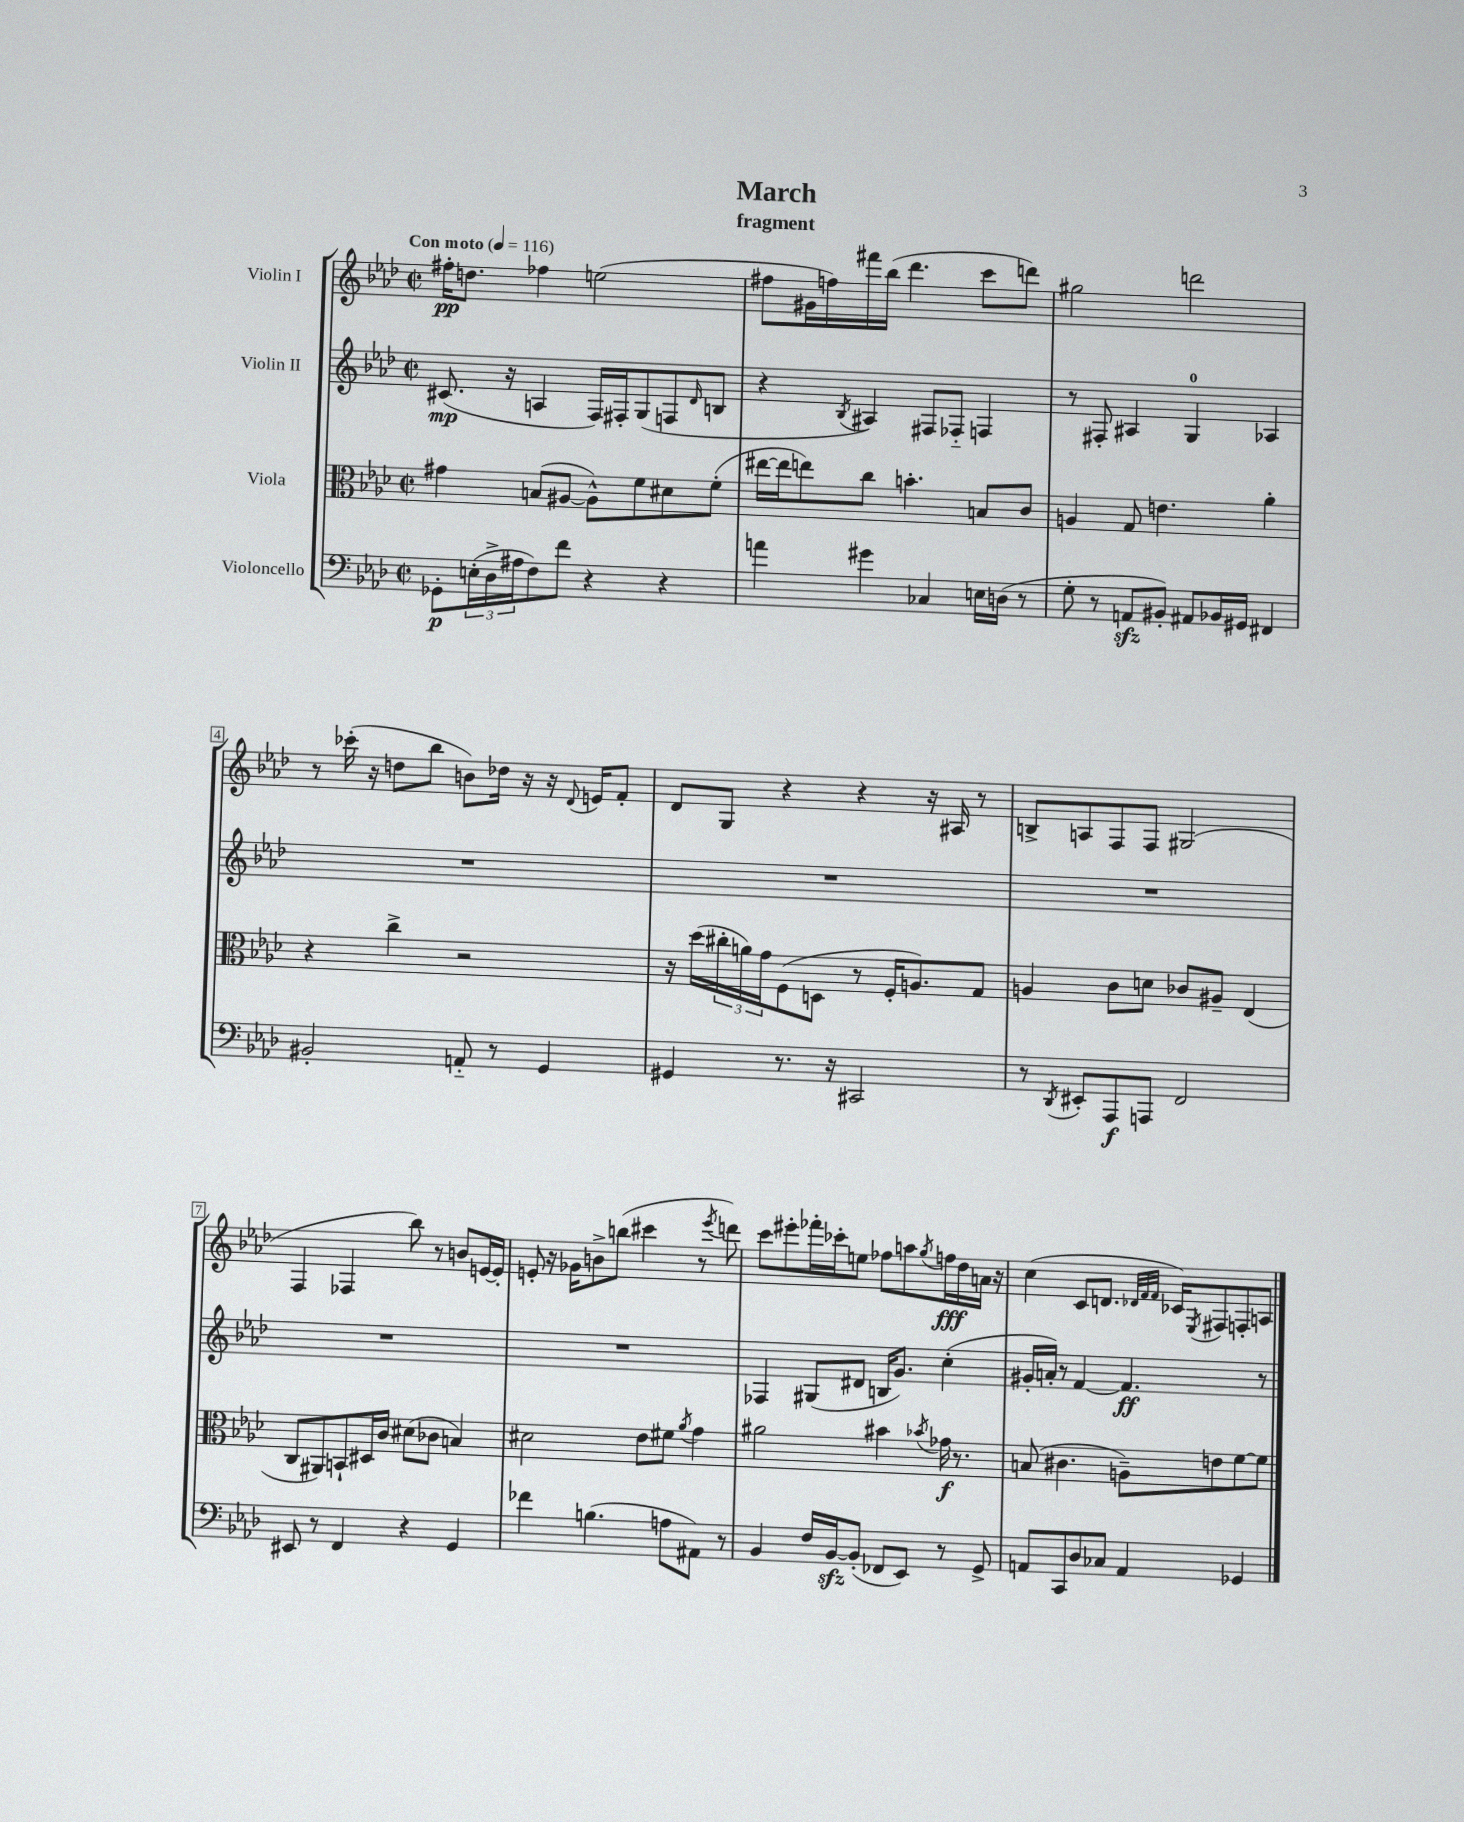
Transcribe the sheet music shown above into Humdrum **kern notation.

**kern	**dynam	**kern	**dynam	**kern	**dynam	**kern	**dynam
*part4	*part4	*part3	*part3	*part2	*part2	*part1	*part1
*staff4	*staff4	*staff3	*staff3	*staff2	*staff2	*staff1	*staff1
*I"Violoncello	*	*I"Viola	*	*I"Violin II	*	*I"Violin I	*
*clefF4	*	*clefC3	*	*clefG2	*	*clefG2	*
*k[b-e-a-d-]	*	*k[b-e-a-d-]	*	*k[b-e-a-d-]	*	*k[b-e-a-d-]	*
*M2/2	*	*M2/2	*	*M2/2	*	*M2/2	*
*met(c|)	*	*met(c|)	*	*met(c|)	*	*met(c|)	*
*MM116	*	*MM116	*	*MM116	*	*MM116	*
=1	=1	=1	=1	=1	=1	=1	=1
!	!	!	!	!	!	!LO:TX:a:B:t=Con moto	!
8GG-X'\L	p	4g#X\	.	(8.c#X/	mp	16ff#X'\KL	pp
.	.	.	.	.	.	8.ddn\J	.
(24En'\L	.	.	.	.	.	.	.
24D-^\	.	.	.	.	.	.	.
.	.	.	.	16r	.	.	.
24A#X\J	.	.	.	.	.	.	.
8F\)	.	(8Bn/L	.	4An/	.	4ff-X\	.
8f\J	.	[8A#X/J	.	.	.	.	.
4r	.	8A#^^\L])	.	16F/LL)	.	(2een\	.
.	.	.	.	16F#X'/J	.	.	.
.	.	8f\	.	(8G/	.	.	.
4r	.	8d#X\	.	8Fn/	.	.	.
.	.	.	.	16qqd-/	.	.	.
.	.	(8f'\J	.	8Bn/J	.	.	.
=2	=2	=2	=2	=2	=2	=2	=2
4an\	.	[16ee#X\LL	.	4r	.	8ff#X\L	.
.	.	16ee#\J]	.	.	.	.	.
.	.	8een\)	.	.	.	16g#X\L	.
.	.	.	.	.	.	16ffn\)	.
.	.	.	.	8qB-/	.	.	.
4g#X\	.	8cc\J	.	4A#X/)	.	16fff#X\	.
.	.	.	.	.	.	(16bb-\JJ	.
.	.	4.bn'\	.	.	.	4.ddd-\	.
4C-X/	.	.	.	8F#X/L	.	.	.
.	.	.	.	8F-X/J	.	.	.
16En\LL	.	8Bn/L	.	4Fn/	.	8ccc\L	.
(16Dn\JJ	.	.	.	.	.	.	.
8r	.	8c/J	.	.	.	8dddn\J)	.
=3	=3	=3	=3	=3	=3	=3	=3
8G'\	.	4An/	.	8r	.	2gg#X\	.
8r	.	.	.	8F#X'/	.	.	.
8AAnzz/L	.	8G/	.	4A#X/	.	.	.
8BB#X'/J)	.	4.en\	.	.	.	.	.
8AA#X/L	.	.	.	4G/	.	2dddn\	.
16BB-X/L	.	.	.	.	.	.	.
16GG#X/JJ	.	.	.	.	.	.	.
4FF#X/	.	4a-'\	.	4A-X/	.	.	.
!!LO:LB:g=z
=4	=4	=4	=4	=4	=4	=4	=4
2BB#X'/	.	4r	.	1r	.	8r	.
.	.	.	.	.	.	(16ccc-X'\	.
.	.	.	.	.	.	16r	.
.	.	4cc^\	.	.	.	8ddn\L	.
.	.	.	.	.	.	8bb-\J	.
8AAn/	.	2r	.	.	.	8bn\L)	.
8r	.	.	.	.	.	16dd-X\Jk	.
.	.	.	.	.	.	16r	.
4GG/	.	.	.	.	.	16r	.
.	.	.	.	.	.	8qqd-/	.
.	.	.	.	.	.	16en/KL	.
.	.	.	.	.	.	8f'/J	.
=5	=5	=5	=5	=5	=5	=5	=5
4GG#X/	.	16r	.	1r	.	8d-/L	.
.	.	(16dd-\LL	.	.	.	.	.
.	.	24cc#X'\	.	.	.	8G/J	.
.	.	24an\)	.	.	.	.	.
.	.	24g\J	.	.	.	.	.
8.r	.	(8F\	.	.	.	4r	.
.	.	8Dn\J	.	.	.	.	.
16r	.	.	.	.	.	.	.
2CC#X/	.	8r	.	.	.	4r	.
.	.	16F'/KL	.	.	.	.	.
.	.	8.An/)	.	.	.	.	.
.	.	.	.	.	.	16r	.
.	.	.	.	.	.	16A#X/	.
.	.	8G/J	.	.	.	8r	.
=6	=6	=6	=6	=6	=6	=6	=6
8r	.	4An/	.	1r	.	8Bn^/L	.
8qDD-/	.	.	.	.	.	.	.
8EE#X'/L	.	.	.	.	.	8An/	.
8AAA-/	f	8c\L	.	.	.	8F/	.
8AAAn/J	.	8dn\J	.	.	.	8F/J	.
2FF/	.	8c-X/L	.	.	.	(2G#X/	.
.	.	8A#X~/J	.	.	.	.	.
.	.	(4E-/	.	.	.	.	.
!!LO:LB:g=z
=7	=7	=7	=7	=7	=7	=7	=7
8EE#X/	.	8C/L	.	1r	.	4F/	.
8r	.	8AA#X/)	.	.	.	.	.
4FF/	.	8BBn`/	.	.	.	4F-X/	.
.	.	16D#X/L	.	.	.	.	.
.	.	16c/JJ	.	.	.	.	.
4r	.	(8d#X\L	.	.	.	8bb-\)	.
.	.	8c-X\J	.	.	.	8r	.
4GG/	.	4Bn/)	.	.	.	8bn/L	.
.	.	.	.	.	.	[16en/L	.
.	.	.	.	.	.	16e'/JJ]	.
=8	=8	=8	=8	=8	=8	=8	=8
4f-X\	.	2d#X\	.	1r	.	8en'/	.
.	.	.	.	.	.	16r	.
.	.	.	.	.	.	16g-X\KL	.
(4.Bn\	.	.	.	.	.	8bn^\	.
.	.	.	.	.	.	(8bbn\J	.
.	.	8e-\L	.	.	.	4ccc#X\	.
8An\L	.	8f#X\J	.	.	.	.	.
.	.	8qa-/	.	.	.	.	.
8AA#X\J)	.	4g\	.	.	.	8r	.
.	.	.	.	.	.	8qeee-/	.
8r	.	.	.	.	.	8dddn\)	.
=9	=9	=9	=9	=9	=9	=9	=9
4BB-/	.	2a#X\	.	4F-X/	.	8ccc\L	.
.	.	.	.	.	.	8eee#X'\	.
16F/LL	.	.	.	(8G#X/L	.	16fff-X'\L	.
[16BB-zz/J	.	.	.	.	.	16ccc-X'\J	.
(8BB-'/J]	.	.	.	8d#X/J	.	8een\J	.
8FF-X/L	.	4b#X\	.	16Bn/KL	.	8ff-X\L	.
.	.	.	.	8.g/J)	.	.	.
8EE-/J)	.	.	.	.	.	8aan\	.
.	.	8qb-X/	.	.	.	8qgg/	.
8r	.	16g-X\	f	(4cc'\	.	16ffn\L	fff
.	.	8.r	.	.	.	16dd-\	.
8GG^/	.	.	.	.	.	16an\JJ	.
.	.	.	.	.	.	16r	.
=10	=10	=10	=10	=10	=10	=10	=10
8AAn/L	.	(8Bn/	.	16g#X'/LL	.	(4cc\	.
.	.	.	.	16an'/JJ)	.	.	.
8CC/	.	4.c#X\	.	8r	.	.	.
8D-/	.	.	.	[4f/	.	8c/L	.
8C-X/J	.	.	.	.	.	8.dn/J	.
4AA/	.	8An~\L)	.	4.f/]	ff	.	.
.	.	.	.	.	.	32qqd-X/LLL	.
.	.	.	.	.	.	32qqf/	.
.	.	.	.	.	.	32qqf/JJJ	.
.	.	.	.	.	.	16c-X/KL)	.
.	.	.	.	.	.	8qE-/	.
.	.	8en\	.	.	.	8F#X/	.
4GG-X/	.	[8f\	.	.	.	8Fn'/	.
.	.	8f\J]	.	8r	.	8An/J	.
==	==	==	==	==	==	==	==
*-	*-	*-	*-	*-	*-	*-	*-
